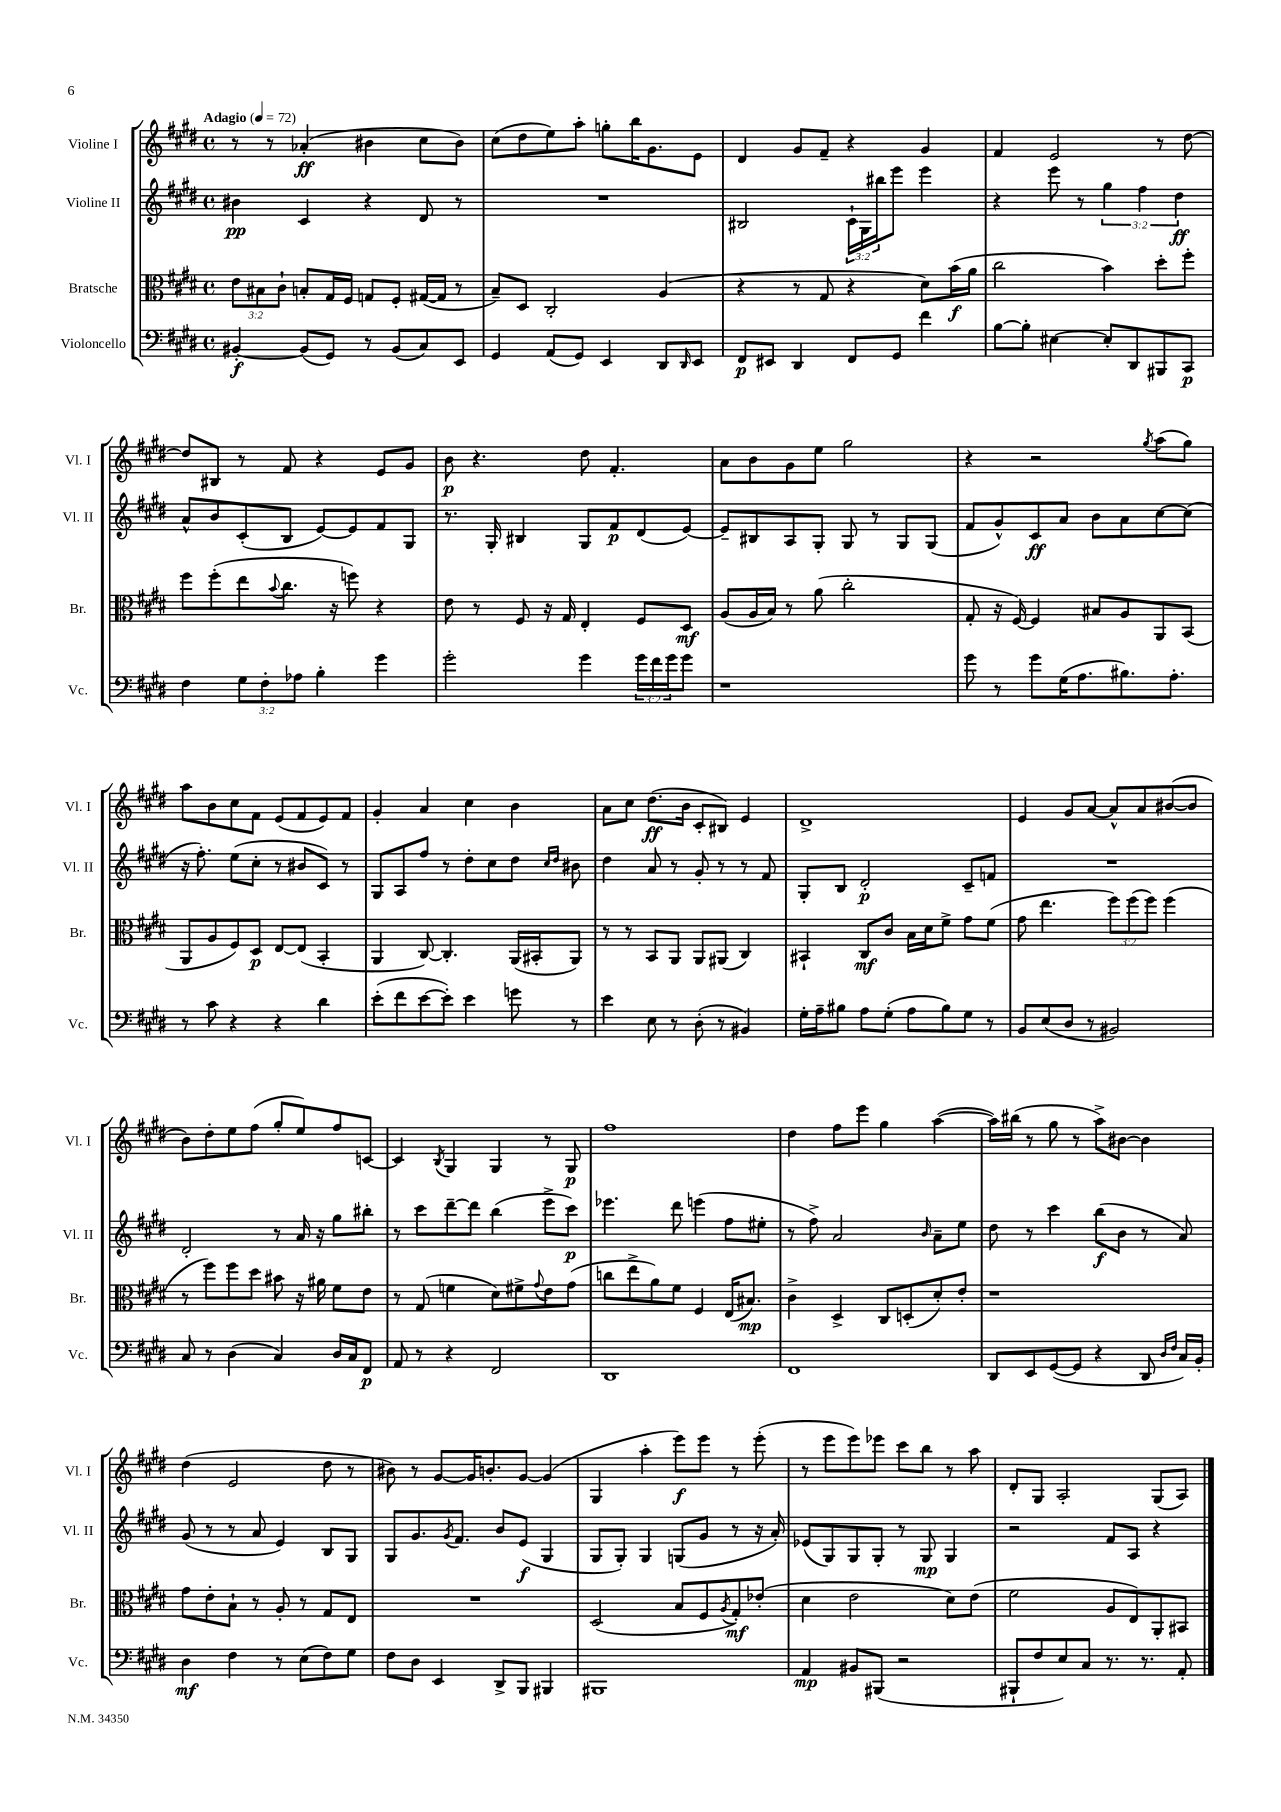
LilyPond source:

<<
\new StaffGroup <<
\new Staff = "s0" \with { instrumentName = "Violine I" shortInstrumentName = "Vl. I" } {
    \clef treble \key e \major \defaultTimeSignature \time 4/4 \tempo "Adagio" 4 = 72
    r8 r8 aes'4-.\ff( bis'4 cis''8 bis'8) |
    cis''8( dis''8 e''8) a''8-. g''8-. b''16 gis'8. e'8 |
    dis'4 gis'8 fis'8-- r4 gis'4 |
    fis'4 e'2 r8 dis''8~ |
    dis''8 bis8 r8 fis'8 r4 e'8 gis'8 |
    b'8\p r4. dis''8 fis'4.-. |
    a'8 b'8 gis'8 e''8 gis''2 |
    r4 r2 \acciaccatura { gis''8 } a''8( gis''8) |
    a''8 b'8 cis''8 fis'8 e'8( fis'8 e'8) fis'8 |
    gis'4-. a'4 cis''4 b'4 |
    a'8 cis''8 dis''8.\ff( b'16 cis'8-. bis8) e'4 |
    dis'1-> |
    e'4 gis'8 a'8~ a'8-^ a'8 bis'8~( bis'8 |
    b'8) dis''8-. e''8 fis''8( gis''8-. e''8) fis''8 c'8~ |
    c'4 \acciaccatura { b8 } gis4 gis4 r8 gis8\p |
    fis''1 |
    dis''4 fis''8 e'''8 gis''4 a''4~( |
    a''16) bis''16( r8 gis''8 r8 a''8->) bis'8~ bis'4 |
    dis''4( e'2 dis''8 r8 |
    bis'8) r8 gis'8~ gis'16 b'8.-. gis'8~ gis'4( |
    gis4 a''4-. e'''8\f) e'''8 r8 e'''8-.( |
    r8 e'''8 e'''8) ees'''8 cis'''8 b''8 r8 a''8 |
    dis'8-. gis8 a2-. gis8( a8) \bar "|." |
}
\new Staff = "s1" \with { instrumentName = "Violine II" shortInstrumentName = "Vl. II" } {
    \clef treble \key e \major \defaultTimeSignature \time 4/4 \override Staff.TupletNumber.text = #tuplet-number::calc-fraction-text
    bis'4\pp cis'4 r4 dis'8 r8 |
    R1 |
    bis2 \tuplet 3/2 { cis'16-! gis16 bis''16 } e'''8 e'''4 |
    r4 e'''8 r8 \tuplet 3/2 { gis''4 fis''4 dis''4\ff } |
    a'8-^ b'8 cis'8-.( b8 e'8~) e'8 fis'8 gis8 |
    r8. gis16-. bis4 gis8 fis'8\p dis'8( e'8~) |
    e'8-- bis8 a8 gis8-. gis8 r8 gis8 gis8( |
    fis'8 gis'8-^) cis'8\ff a'8 b'8 a'8 cis''8~ cis''8( |
    r16 fis''8.-.) e''8( cis''8-. r8 bis'8 cis'8) r8 |
    gis8 a8 fis''8 r8 dis''8-. cis''8 dis''8 \grace { cis''16 dis''16 } bis'8 |
    dis''4 a'8 r8 gis'8-. r8 r8 fis'8 |
    gis8-. b8 dis'2-.\p cis'8-- f'8 |
    R1 |
    dis'2-. r8 a'16 r16 gis''8 bis''8-. |
    r8 cis'''8 dis'''8~-- dis'''8 b''4( e'''8-> cis'''8\p) |
    ees'''4. dis'''8 e'''4( fis''8 eis''8-. |
    r8 fis''8->) a'2 \grace { b'16 } a'8-- e''8 |
    dis''8 r8 cis'''4 b''8\f( b'8 r8 a'8) |
    gis'8( r8 r8 a'8 e'4) b8 gis8 |
    gis8 gis'8. \acciaccatura { gis'8 } fis'8. b'8 e'8\f( gis4 |
    gis8 gis8-.) gis4 g8( gis'8 r8 r16 a'16-.) |
    ees'8( gis8) gis8 gis8-. r8 gis8\mp gis4 |
    r2 fis'8 a8 r4 \bar "|." |
}
\new Staff = "s2" \with { instrumentName = "Bratsche" shortInstrumentName = "Br." } {
    \clef alto \key e \major \defaultTimeSignature \time 4/4 \override Staff.TupletNumber.text = #tuplet-number::calc-fraction-text
    \tuplet 3/2 { e'8 bis8 cis'8-! } b8-. gis16 fis16 g8 fis8-. gis16~( gis16 r8 |
    b8--) dis8 cis2-. a4( |
    r4 r8 gis8 r4 dis'8) b'16\f( a'16 |
    cis''2 b'4) dis''8-. fis''8-. |
    fis''8 fis''8-.( e''8 \appoggiatura { b'8 } cis''8. r16 f''8) r4 |
    e'8 r8 fis8 r16 gis16 e4-. fis8 dis8\mf |
    a8( a16 b16) r8 a'8( cis''2-. |
    gis8-. r16 fis16~) fis4 bis8 a8 a,8 b,8( |
    a,8 a8 fis8) dis8\p e8~ e8( b,4-. |
    a,4 cis8~) cis4.-. a,16( bis,16-. a,8) |
    r8 r8 b,8 a,8 a,8 ais,8( cis4) |
    bis,4-! cis8\mf cis'8 b16 dis'16 fis'8-> gis'8 fis'8( |
    gis'8 e''4. \tuplet 3/2 { fis''8) fis''8( fis''8) } fis''4( |
    r8 fis''8) fis''8 dis''8 bis'8 r16 ais'16 fis'8 e'8 |
    r8 gis8( f'4 dis'8) fis'8-> \appoggiatura { gis'8 } e'8 gis'8( |
    c''8 e''8-> a'8) fis'8 fis4 e16( bis8.\mp) |
    cis'4-> dis4-> cis8 d8-.( dis'8-.) e'8-. |
    r1 |
    gis'8 e'8-. b8-! r8 a8-. r8 gis8 e8 |
    R1 |
    dis2( b8 fis8 \acciaccatura { a8 } gis8-.\mf) ees'8-.( |
    dis'4 e'2 dis'8) e'8( |
    fis'2 a8 e8) a,8-. bis,8 \bar "|." |
}
\new Staff = "s3" \with { instrumentName = "Violoncello" shortInstrumentName = "Vc." } {
    \clef bass \key e \major \defaultTimeSignature \time 4/4 \override Staff.TupletNumber.text = #tuplet-number::calc-fraction-text
    bis,4~-.\f bis,8( gis,8) r8 bis,8( cis8) e,8 |
    gis,4 a,8( gis,8) e,4 dis,8 \grace { dis,16 } e,8 |
    fis,8\p eis,8 dis,4 fis,8 gis,8 fis'4 |
    b8~ b8-. eis4~ eis8-. dis,8 bis,,8 cis,8\p |
    fis4 \tuplet 3/2 { gis8 fis8-. aes8 } b4-. gis'4 |
    gis'2-. gis'4 \tuplet 3/2 { gis'16 fis'16 gis'16 } gis'8 |
    r1 |
    gis'8 r8 gis'8 gis16( a8. bis8.) a8.-. |
    r8 cis'8 r4 r4 dis'4 |
    e'8-.( fis'8 e'8~ e'8-.) e'4 g'8 r8 |
    e'4 e8 r8 dis8-.( r8 bis,4) |
    gis16-. a16-- bis8 a8 gis8-.( a8 bis8) gis8 r8 |
    b,8 e8( dis8 r8 bis,2) |
    cis8 r8 dis4( cis4) dis16 cis16 fis,8\p |
    a,8 r8 r4 fis,2 |
    dis,1 |
    fis,1 |
    dis,8 e,8 gis,8~( gis,8 r4 dis,8 \grace { dis16 fis16 } cis16) b,16-. |
    dis4\mf fis4 r8 e8( fis8) gis8 |
    fis8 dis8 e,4 dis,8-> b,,8 bis,,4 |
    bis,,1 |
    a,4\mp bis,8 bis,,8( r2 |
    bis,,8-! fis8 e8) cis8 r8. r8. a,8-. \bar "|." |
}
>>
>>
\layout { \context { \Score \remove "Bar_number_engraver" } }
